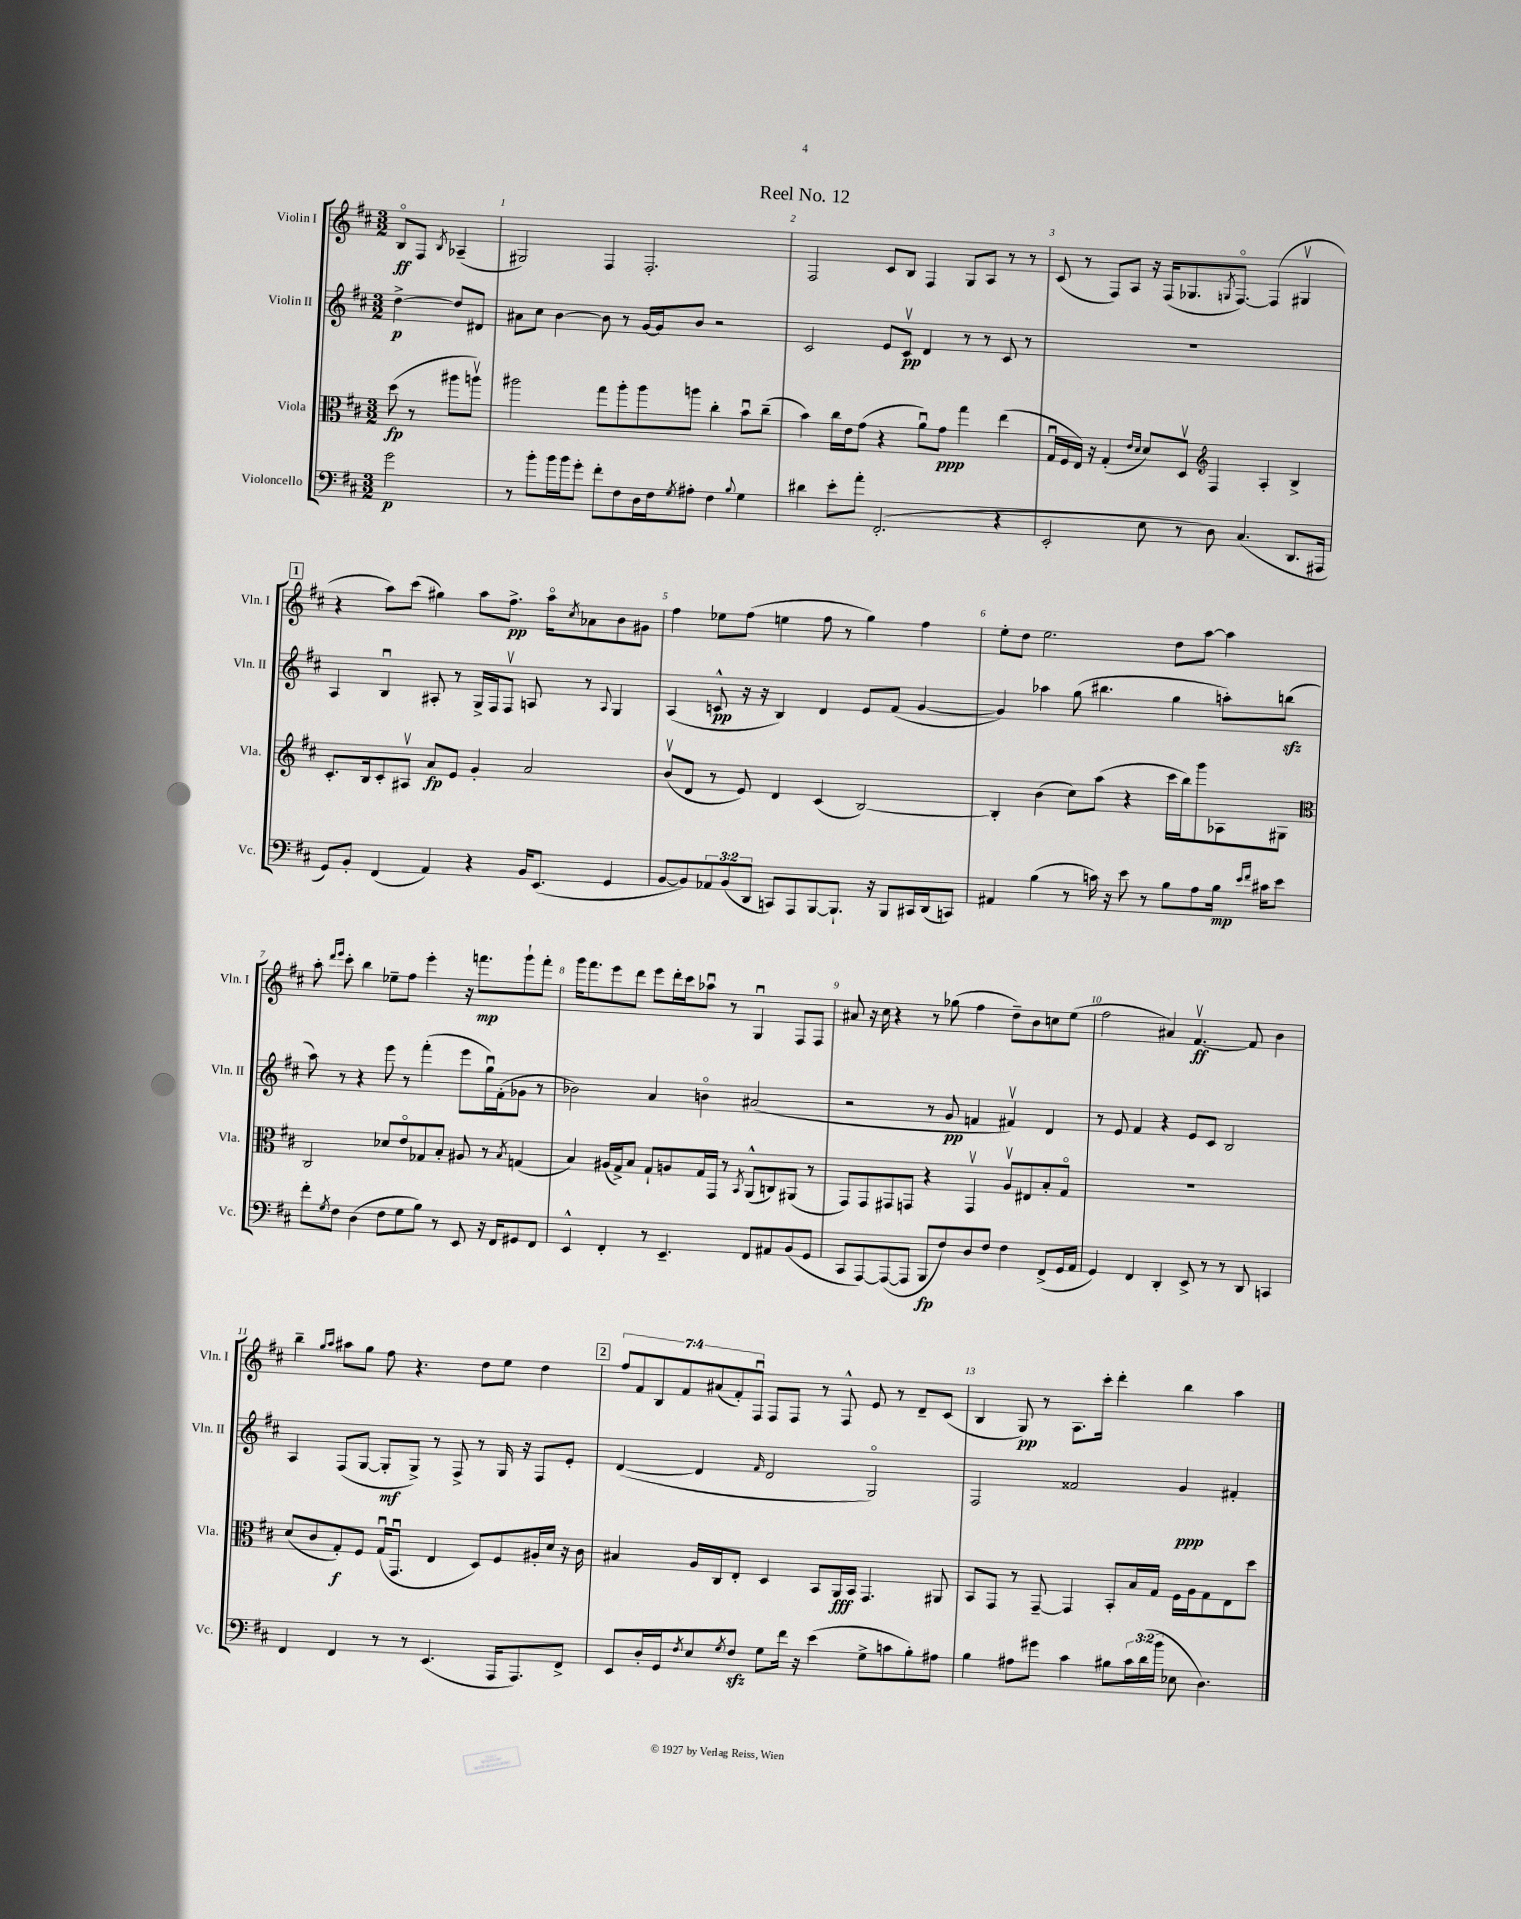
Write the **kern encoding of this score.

**kern	**kern	**kern	**kern
*staff4	*staff3	*staff2	*staff1
*clefF4	*clefC3	*clefG2	*clefG2
*k[f#c#]	*k[f#c#]	*k[f#c#]	*k[f#c#]
*M3/2	*M3/2	*M3/2	*M3/2
2g	(8dd	[4dd^	8Bo
.	8r	.	8F#
.	.	.	8qB
.	8aa#	8dd]	(4A-~
.	8aav)	8d#	.
=	=	=	=
8r	2aa#	8a#	2G#)
8b'	.	8cc#	.
16b	.	[4b	.
16b	.	.	.
8g'	.	.	.
8f#'	8gg	8b]	4F#
8F#	8aa#'	8r	.
16D	8aa#	[16g	2.F#'
16F#	.	16g]	.
8qG	.	.	.
8A#'	8aa	8b	.
4F#	4cc#'	2r	.
8qqB	.	.	.
4G	8bu	.	.
.	(8cc#~	.	.
=	=	=	=
4d#	4b)	2c#	2F#
8e'	16cc#	.	.
.	16e	.	.
8a'	(8g	.	.
(2.FF#'	4r	8e	8c#
.	.	8c#v	8B
.	8au)	4d	4F#
.	8g	.	.
.	4gg	8r	8G
.	.	8r	8A
4r	(4ee	8c#	8r
.	.	8r	8r
=	=	=	=
2EE'	16Gu	1.r	(8c#
.	16F#	.	.
.	16E)	.	8r
.	16r	.	.
.	(4G'	.	8F#)
.	.	.	8A
.	16qqe	.	.
.	16qqd	.	.
8E	8d)	.	16r
.	.	.	(16F#
8r	8Dv	.	8.G-
*	*clefG2	*	*
8D)	4F#	.	.
.	.	.	8qG
.	.	.	[8.F#o)
(4.C#	.	.	.
.	4A'	.	(4F#]
8.DD	4B^	.	4G#v
16AAA#	.	.	.
=	=	=	=
8GG)	8.c#'	4A	4r
8BB'	.	.	.
.	16B	.	.
(4FF#	8c#'	4Bu	8aa)
.	8A#v	.	(8ccc#
4AA)	8a	8A#'	4gg#)
.	8e	8r	.
4r	4g'	16G^	8aa
.	.	16F#	.
.	.	8F#v	8.ff#^
16BB	2a	8A	.
(8.EE	.	.	16aao
.	.	.	8qcc#
.	.	8r	8a-
.	.	8qqA	.
4GG	.	4G	8b
.	.	.	8g#
=	=	=	=
[8BB	(8bv	(4A	4ff#
8BB])	8d	.	.
12AA-	8r	8c^^	8ee-
(12BB	.	.	.
.	8e)	16r	(8ff#
12DD	.	.	.
.	.	16r	.
8CC)	4d	4B)	4ee
8AAA	.	.	.
[8BBB	(4c#	4d	8ff#
8.BBB`]	.	.	8r
.	[2B)	8e	4gg)
16r	.	.	.
8BBB	.	(8f#	.
16CC#	.	[4g	4ff#
(16DD	.	.	.
8CC)	.	.	.
=	=	=	=
4AA#	4B']	4g])	8ee'
.	.	.	8dd
(4B	(4b	4aa-	2.ee
8r	8cc#)	(8gg	.
16c)	(8aa	4.bb#	.
16r	.	.	.
8e	4r	.	.
8r	.	.	.
8B	16ccc#	4gg	8dd
.	16bb)	.	.
8A	8ggg	.	[8aa
16B	8A-	8aa')	4aa]
16qqe	.	.	.
16qqf#	.	.	.
16c#	.	.	.
8e	8G#	(8bb	.
=	=	=	=
*	*clefC3	*	*
8f#'	2C#	8aa)	8aa'
.	.	.	16qqddd
8qG	.	.	16qqeee
8F#	.	8r	8ccc#'
(4D	.	4r	4bb
8F#	8d-	8eee	8ee-~
8G	8eo	8r	8ff#
8B)	8G-	(4fff#'	4eee'
8r	8B'	.	.
8EE	8A#	8eee	16r
.	.	.	8.fff
16r	8r	16ggu)	.
16FF#	.	(16f#'	.
.	8qB	.	.
8GG#	(4G	8g-	8ggg`
8FF#	.	8r	8fff'
=	=	=	=
4EE^^	4B)	2b-)	16ggg
.	.	.	8.fff#
4FF#'	(16A#	.	8eee
.	16G^)	.	.
.	8B	.	8ddd
8r	8G`	4a	8eee
4.EE~	8A	.	16ddd'
.	.	.	16ccc#
.	16G	4bo	8aa-u
.	16GG	.	.
.	8r	.	8r
.	8qBB	.	.
8FF#	(8AA^^	(2a#	4Gu
8AA#	8C)	.	.
(8BB	(8AA#	.	8F#
8GG	8r	.	8F#
=	=	=	=
8CC#	8GG)	2r	8a#
[8AAA)	8GG	.	16r
.	.	.	16cc#
(8AAA_	8GG#	.	4r
8AAA]	8GG	.	.
8BBB	4r	8r	8r
8F#)	.	8g	(8gg-
8D	4GGv	4f	4ff#
8F#	.	.	.
4F#	8Av	4f#v)	8dd~)
.	8E#	.	8b
(8FF#^	8B'	4d	8cc
16GG	8Go	.	(8ee
16AA	.	.	.
=	=	=	=
4GG)	1.r	8r	2ff#
.	.	8e	.
4FF#	.	4f#	.
4DD'	.	4r	4a#)
8EE^	.	8e	[4.f#v
8r	.	8c#	.
8r	.	2B	.
8DD	.	.	8f#]
4CC	.	.	4b
=	=	=	=
4FF#	(8d	4A	4bb~
.	8c#	.	.
.	.	.	16qqgg
.	.	.	16qqaa
4FF#	8G')	(8F#	8aa#
.	8F#	[8G	8gg
8r	(16Gu	8G']	8ff#
.	8.GGu	.	.
8r	.	8G^)	4.r
(4.EE	4E	8r	.
.	.	8F#^	.
.	8D)	8r	8dd
16AAA	8F#	16G	8ee
8.AAA)	.	16r	.
.	16A#'	8F#	4dd
.	16d	.	.
8FF#^	16r	8e'	.
.	16c#	.	.
=	=	=	=
8EE	4B#	([4d	14ff#
.	.	.	14f#
16D'	.	.	.
.	.	.	14B
16GG	.	.	.
.	.	.	14f#
8qF#	.	.	.
8E	16A	4d]	.
.	.	.	(14a#
.	16C#	.	.
.	.	.	14f#')
8qG	.	.	.
8F#	8E'	.	.
.	.	.	14F#u
.	.	16qqf#	.
8G	4D	2d	8F#
16f#	.	.	8F#
16r	.	.	.
(4e	8BB	.	8r
.	16AA	.	8F#^^
.	16BB	.	.
8G^	4.GG	2Go)	8e
8c	.	.	8r
8B')	.	.	8d~
8A#	8AA#	.	(8c#
=	=	=	=
4B	8BB	2F#	4B
.	8GG	.	.
8A#	8r	.	8G)
8g#	[8GG~	.	8r
4c#	4GG]	2f##	8.A
.	.	.	16ccc#'
8B#	8BB'	.	4ddd'
24c#	16B	.	.
(24d	.	.	.
.	16G	.	.
24b	.	.	.
8E-	16F#	4g	4bb
.	16A	.	.
4.D)	8G	.	.
.	8E	4f#'	4aa
.	8dd	.	.
==	==	==	==
*-	*-	*-	*-
